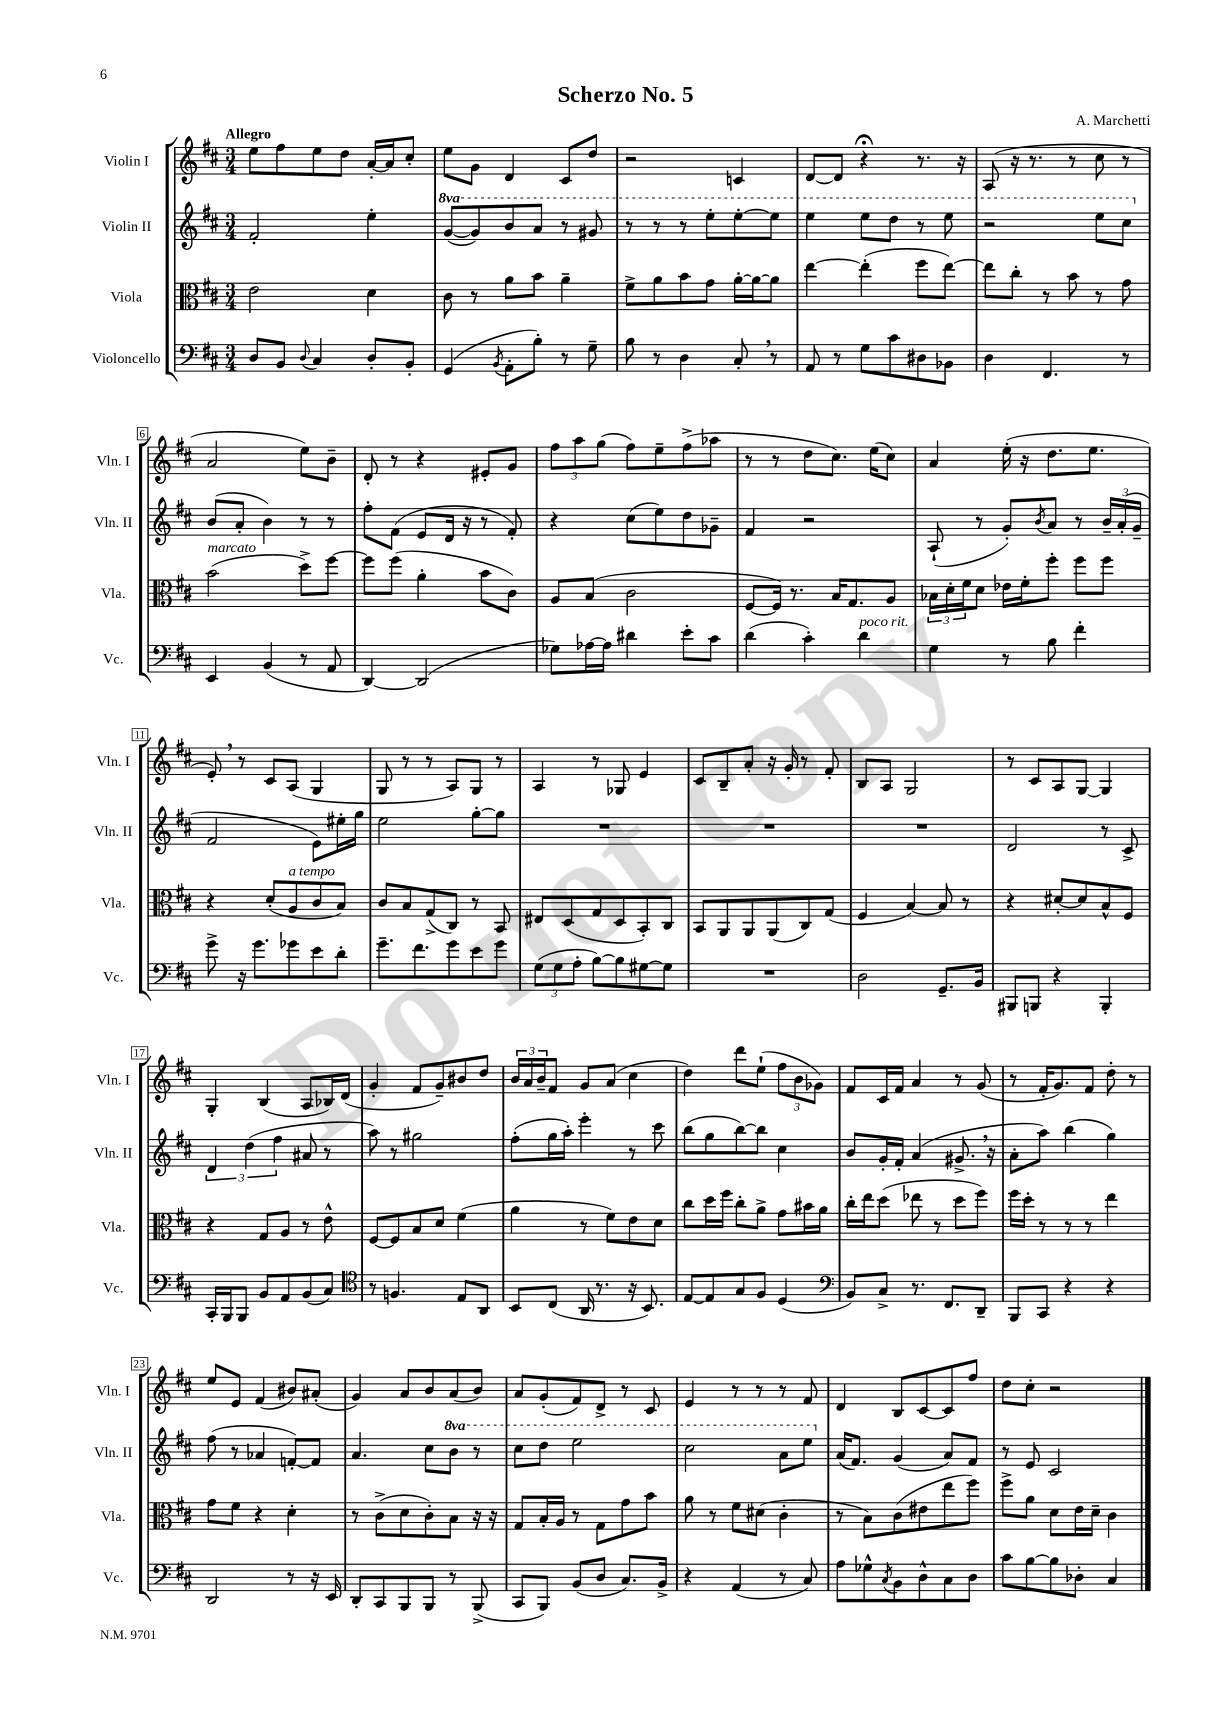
\header { title = "Scherzo No. 5" composer = "A. Marchetti" }
<<
\new StaffGroup <<
\new Staff = "s0" \with { instrumentName = "Violin I" shortInstrumentName = "Vln. I" } {
    \clef treble \key d \major \numericTimeSignature \time 3/4 \tempo "Allegro"
    e''8 fis''8 e''8 d''8 a'16~-. a'16 cis''8-. |
    e''8 g'8 d'4 cis'8 d''8 |
    r2 c'4 |
    d'8~ d'8 r4\fermata r8. r16 |
    a8( r16 r8. r8 cis''8 r8 |
    a'2 e''8) b'8-- |
    d'8-. r8 r4 eis'8-. g'8 |
    \tuplet 3/2 { fis''8 a''8 g''8( } fis''8) e''8-- fis''8->( aes''8 |
    r8 r8 d''8 cis''8.) e''16( cis''8) |
    a'4 e''16-.( r16 d''8. e''8. |
    e'8-.) \breathe r8 cis'8 a8( g4 |
    g8 r8 r8 a8) g8 r8 |
    a4 r8 ges8 e'4 |
    cis'8 b8-- a'8-. r16 g'16-. r8 fis'8-. |
    b8 a8 g2 |
    r8 cis'8 a8 g8~ g4 |
    g4-. b4( a8 bes16) d'16( |
    g'4-. fis'8 g'8--) bis'8 d''8 |
    \tuplet 3/2 { b'16 a'16 b'16-- } fis'8 g'8 a'8( cis''4 |
    d''4) d'''8 e''8-!( \tuplet 3/2 { fis''8 b'8 ges'8) } |
    fis'8 cis'16 fis'16 a'4 r8 g'8( |
    r8 fis'16-. g'8.) fis'8 d''8-. r8 |
    e''8 e'8 fis'4( bis'8) ais'8-.( |
    g'4) a'8 b'8 a'8( b'8) |
    a'8 g'8-.( fis'8) d'8-> r8 cis'8 |
    e'4 r8 r8 r8 fis'8 |
    d'4 b8 cis'8~ cis'8 fis''8 |
    d''8 cis''8-. r2 \bar "|." |
}
\new Staff = "s1" \with { instrumentName = "Violin II" shortInstrumentName = "Vln. II" } {
    \clef treble \key d \major \numericTimeSignature \time 3/4 \set Staff.ottavationMarkups = #ottavation-simple-ordinals
    fis'2-. e''4-. |
    \ottava #1 g''8~( g''8) b''8 a''8 r8 gis''8 |
    r8 r8 r8 e'''8-. e'''8~-. e'''8 |
    e'''4 e'''8 d'''8 r8 e'''8 |
    r2 e'''8 cis'''8 \ottava #0 |
    b'8( a'8-. b'4) r8 r8 |
    fis''8-. fis'8( e'8 d'16 r16 r8 fis'8-.) |
    r4 cis''8( e''8) d''8 ges'8-- |
    fis'4 r2 |
    a8-!( r8 g'8-.) \acciaccatura { b'8 } a'8 r8 \tuplet 3/2 { b'16-- a'16-.( g'16-- } |
    fis'2 e'8) eis''16-. g''16 |
    e''2 g''8~-. g''8 |
    R2. |
    R2. |
    R2. |
    d'2 r8 cis'8-> |
    \tuplet 3/2 { d'4 d''4( fis''4 } ais'8 r8 |
    a''8) r8 gis''2 |
    fis''8-.( g''16 a''16-.) e'''4-. r8 cis'''8 |
    b''8( g''8 b''8~) b''8 cis''4 |
    b'8 g'16-. fis'16-. a'4( gis'8.-> \breathe r16 |
    a'8-. a''8) b''4( g''4) |
    fis''8( r8 aes'4 f'8~-.) f'8 |
    a'4. cis''8 \ottava #1 b''8 r8 |
    cis'''8 d'''8 e'''2 |
    cis'''2 a''8 e'''8 \ottava #0 |
    a'16( fis'8.) g'4( a'8) fis'8 |
    r8 e'8 cis'2 \bar "|." |
}
\new Staff = "s2" \with { instrumentName = "Viola" shortInstrumentName = "Vla." } {
    \clef alto \key d \major \numericTimeSignature \time 3/4
    e'2 d'4 |
    cis'8 r8 a'8 b'8 a'4-- |
    fis'8-> a'8 b'8 g'8 a'16~-. a'16~ a'8 |
    e''4~ e''4-.( fis''8 e''8~) |
    e''8 cis''8-. r8 b'8 r8 g'8 |
    b'2^\markup { \italic "marcato" }( d''8->) fis''8~ |
    fis''8 fis''8( a'4-. b'8 cis'8) |
    a8 b8( cis'2 |
    fis8~ fis16) r8. b16 g8. a8 |
    \tuplet 3/2 { bes16 d'16-. fis'16 } d'8 ees'16 fis'16-. fis''8-. fis''8 fis''8 |
    r4 d'8-.( a8^\markup { \italic "a tempo" } cis'8 b8) |
    cis'8 b8 g8->( cis8) r8 b,8 |
    eis8 d8( g8 d8 b,8-.) cis8 |
    b,8 a,8 a,8 a,8( cis8) g8( |
    fis4 b4~) b8 r8 |
    r4 dis'8~-. dis'8 b8-^ fis8 |
    r4 g8 a8 r8 e'8-^ |
    fis8~ fis8 b8 d'8 fis'4( |
    a'4 r8 fis'8) e'8 d'8 |
    cis''8 d''16 fis''16 cis''8-. a'8-> g'8 bis'16 a'16 |
    cis''16-. e''16 d''8( ees''8 r8 d''8 fis''8) |
    fis''16 d''16-. r8 r8 r8 e''4 |
    g'8 fis'8 r4 d'4-. |
    r8 cis'8->( d'8 cis'8-.) b8 r16 r16 |
    g8 b16-. a16 r8 g8 g'8 b'8 |
    a'8 r8 fis'8 dis'8( cis'4-. |
    r8 b8) cis'8( eis'8 e''8 fis''8) |
    fis''8-> a'8 d'8 e'16 d'16-- cis'4 \bar "|." |
}
\new Staff = "s3" \with { instrumentName = "Violoncello" shortInstrumentName = "Vc." } {
    \clef bass \key d \major \numericTimeSignature \time 3/4
    d8 b,8 \appoggiatura { d8 } cis4 d8-. b,8-. |
    g,4( \acciaccatura { b,8 } a,8-. b8-.) r8 g8-- |
    b8 r8 d4 cis8-. \breathe r8 |
    a,8 r8 g8 cis'8 dis8 bes,8 |
    d4 fis,4. r8 |
    e,4 b,4( r8 a,8 |
    d,4~) d,2( |
    ges8) aes16~ aes16 dis'4 e'8-. cis'8 |
    d'4( cis'4-.) d'4^\markup { \italic "poco rit." } |
    g4 r8 b8 fis'4-. |
    g'8-> r16 g'8. ges'8 e'8 d'8-. |
    g'8.-- fis'8. g'8 e'8 g'8 |
    \tuplet 3/2 { g8( g8 a8-. } b8~) b8 gis8~ gis8 |
    R2. |
    d2 g,8.-- b,16 |
    bis,,8 b,,8 r4 b,,4-. |
    cis,16-. b,,16 b,,8 b,8 a,8 b,8( cis8) |
    \clef tenor r8 f4. e8 a,8 |
    b,8 cis8( a,16 r8. r16 b,8.) |
    e8~ e8 g8 fis8 d4( |
    \clef bass b,8) cis8-> r8. fis,8. d,8-- |
    b,,8 cis,8 r4 r4 |
    d,2 r8 r16 e,16 |
    d,8-. cis,8 b,,8 b,,8 r8 b,,8->( |
    cis,8 b,,8) b,8( d8 cis8.) b,16-> |
    r4 a,4( r8 cis8) |
    a8 ges8-^ \acciaccatura { cis8 } b,8 d8-^ cis8 d8 |
    cis'8 b8~ b8 des8-. cis4 \bar "|." |
}
>>
>>
\layout { \context { \Score \override BarNumber.stencil = #(make-stencil-boxer 0.1 0.3 ly:text-interface::print) } }
